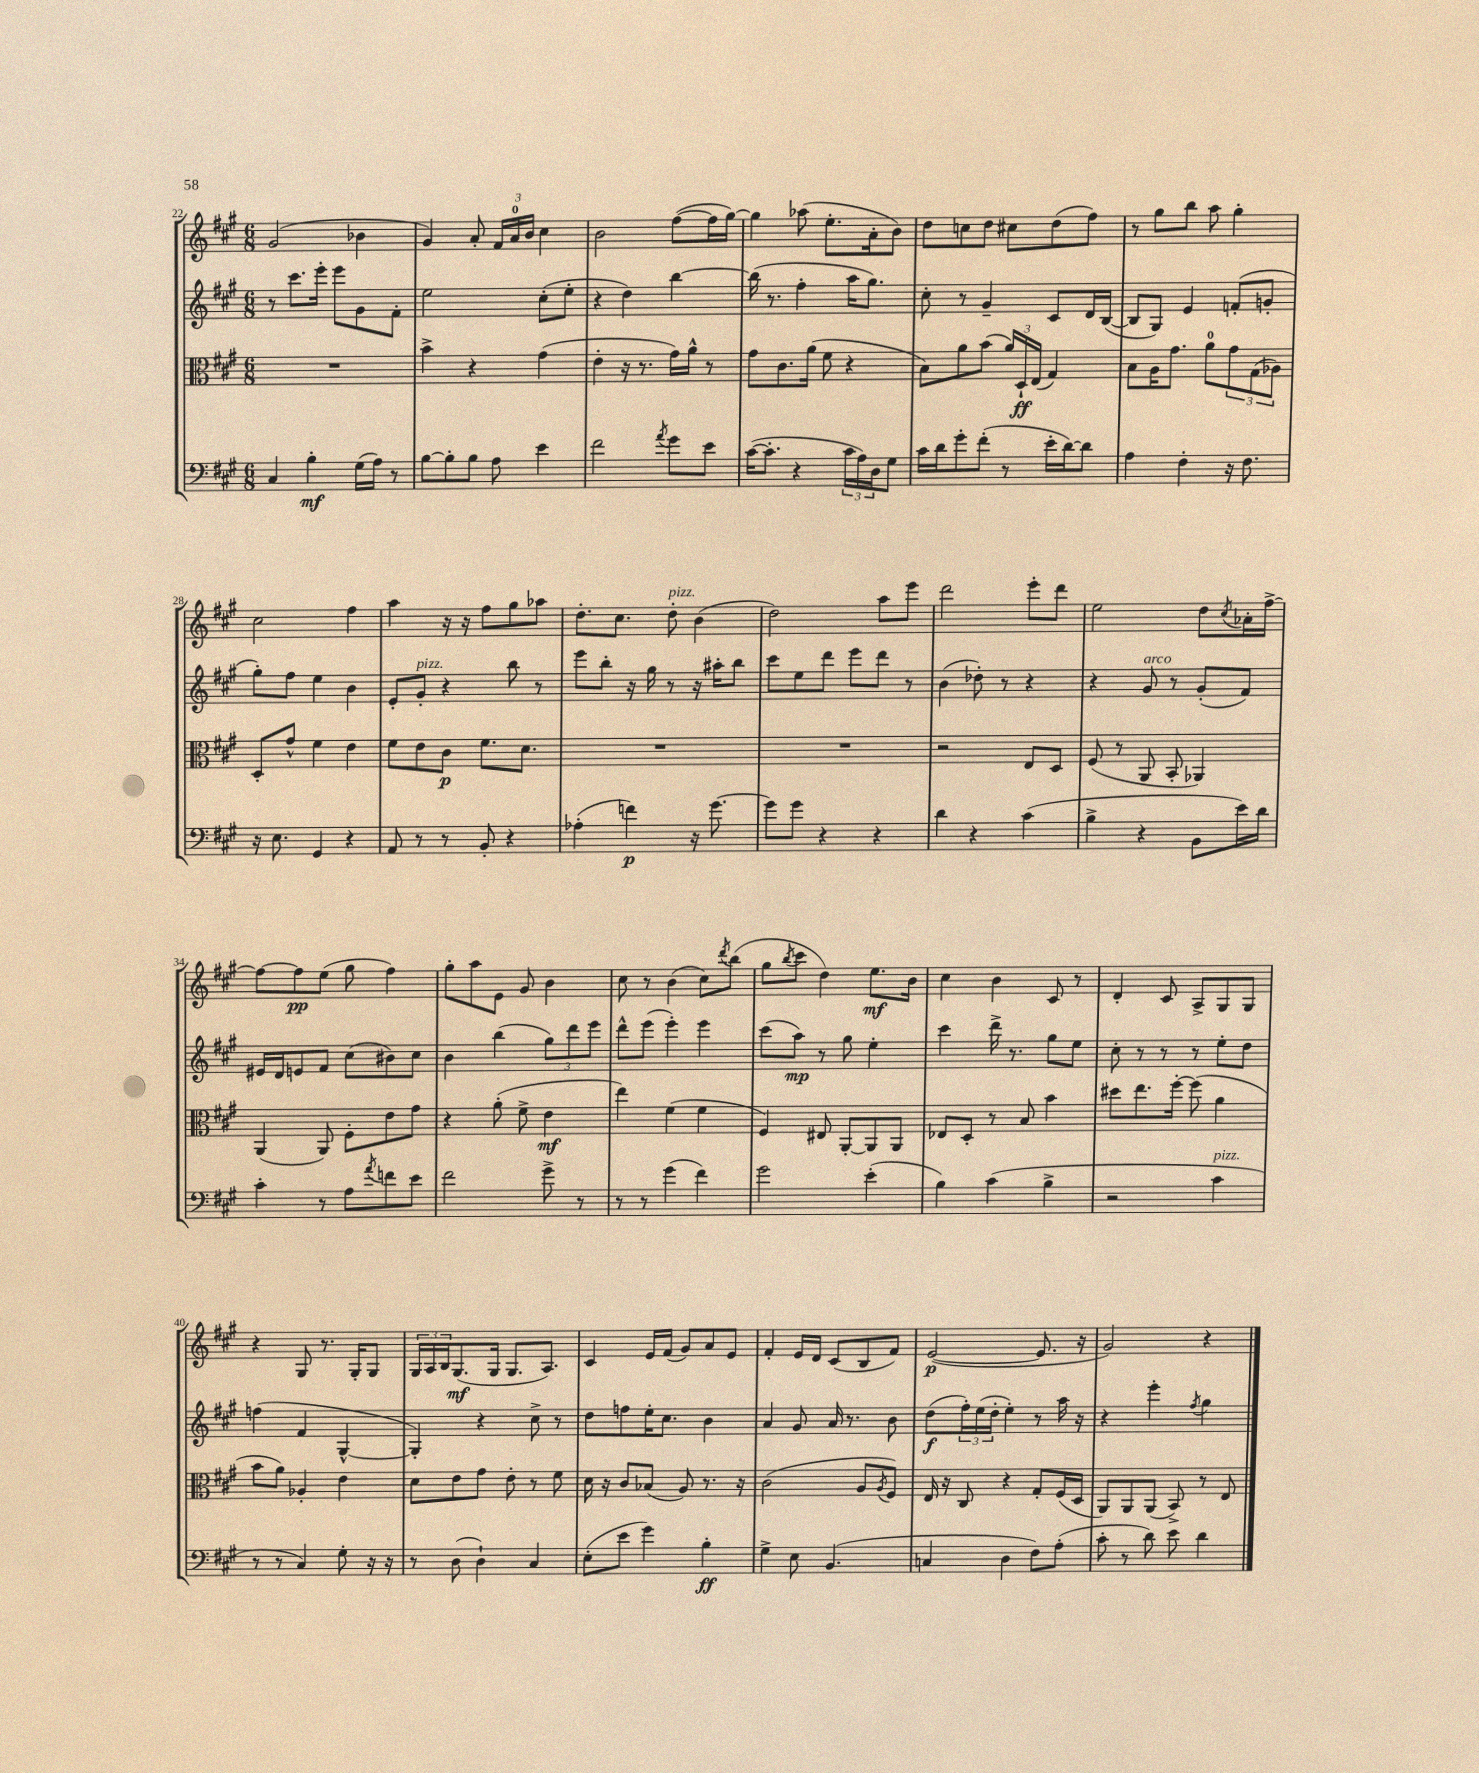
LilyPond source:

<<
\new StaffGroup <<
\new Staff = "s0" {
    \clef treble \key a \major \numericTimeSignature \time 6/8
    gis'2( bes'4 |
    gis'4) a'8-. \tuplet 3/2 { fis'16 a'16-0 b'16 } cis''4 |
    b'2 fis''8~( fis''16 gis''16~) |
    gis''4 aes''8( e''8.-. a'16-. b'8) |
    d''8 c''8 d''8 cis''8 d''8( fis''8) |
    r8 gis''8 b''8 a''8 gis''4-. |
    cis''2 fis''4 |
    a''4 r16 r16 fis''8 gis''8 aes''8 |
    d''8.-. cis''8. d''8-.^\markup { \italic "pizz." } b'4( |
    d''2) a''8 e'''8 |
    d'''2 e'''8-. d'''8 |
    e''2 d''8 \acciaccatura { cis''8 } aes'16-. fis''16~-> |
    fis''8~ fis''8\pp e''8( gis''8 fis''4) |
    gis''8-. a''8 e'8 gis'8 b'4 |
    cis''8 r8 b'4( cis''8) \acciaccatura { d'''8 } b''8( |
    gis''8 \acciaccatura { b''8 } cis'''8 d''4) e''8.\mf b'16 |
    cis''4 b'4 cis'8 r8 |
    d'4-. cis'8 a8-> gis8 gis8 |
    r4 gis8 r8. gis16-. gis8 |
    \tuplet 3/2 { gis16 a16 b16 } gis8.\mf( gis16 gis8. a8.) |
    cis'4 e'16 fis'16( gis'8) a'8 e'8 |
    fis'4-. e'16 d'16 cis'8( b8 fis'8) |
    e'2~\p( e'8. r16 |
    gis'2) r4 \bar "|." |
}
\new Staff = "s1" {
    \clef treble \key a \major \numericTimeSignature \time 6/8
    r8 cis'''8. e'''16-. e'''8 gis'8 fis'8-. |
    e''2 cis''8-.( e''8-. |
    r4 d''4) b''4~ |
    b''16( r8. fis''4-. a''16 gis''8.) |
    cis''8-. r8 gis'4-- cis'8 d'16 b16~( |
    b8 gis8) e'4 f'8-.( g'8-. |
    gis''8-.) fis''8 e''4 b'4 |
    e'8-. gis'8-.^\markup { \italic "pizz." } r4 b''8 r8 |
    e'''8 b''8-. r16 gis''16 r8 r16 ais''16-. b''8 |
    cis'''8 e''8 d'''8 e'''8 d'''8 r8 |
    b'4( des''8-.) r8 r4 |
    r4 gis'8^\markup { \italic "arco" } r8 gis'8-.( fis'8) |
    eis'16 d'16 e'8 fis'8 cis''8( bis'8) cis''8 |
    b'4 b''4( \tuplet 3/2 { gis''8) d'''8 e'''8 } |
    d'''8-^ e'''8( e'''4-.) e'''4 |
    cis'''8( a''8\mp) r8 gis''8 e''4-. |
    cis'''4 d'''16-> r8. gis''8 e''8 |
    cis''8-. r8 r8 r8 e''8-. d''8 |
    f''4( fis'4 gis4~-^ |
    gis4-.) r4 cis''8-> r8 |
    d''8 f''8 e''16-. cis''8. b'4 |
    a'4 gis'8 a'16 r8. b'8 |
    d''8\f( \tuplet 3/2 { fis''16-.) e''16( d''16-. } e''4-.) r8 a''16 r16 |
    r4 e'''4-. \acciaccatura { fis''8 } gis''4 \bar "|." |
}
\new Staff = "s2" {
    \clef alto \key a \major \numericTimeSignature \time 6/8
    R2. |
    b'4-> r4 gis'4( |
    e'4-. r16 r8. gis'16) a'16-^ r8 |
    gis'8 cis'8. a'16( fis'8 r4 |
    b8) a'8 b'8( \tuplet 3/2 { a'16) d16-!\ff e16( } gis4) |
    b8 a16 gis'8. a'8-0 \tuplet 3/2 { gis'8 gis8( aes8) } |
    d8-. gis'8-^ fis'4 e'4 |
    fis'8 e'8 cis'8\p fis'8. d'8. |
    R2. |
    R2. |
    r2 e8 d8 |
    fis8( r8 a,8 b,8-. aes,4) |
    a,4( a,8) fis8-. e'8 gis'8 |
    r4 a'8-.( fis'8-> e'4\mf |
    e''4) fis'4( fis'4 |
    fis4) eis8 a,8~-. a,8 a,8 |
    ees8 d8-. r8 b8 b'4 |
    dis''8 e''8. fis''16~-. fis''8( a'4 |
    b'8 a'8) aes4-. e'4 |
    d'8 e'8 gis'8 e'8-. r8 fis'8 |
    d'16 r16 cis'8 bes8( a8) r8. r16 |
    cis'2( a8 \acciaccatura { a8 } fis8) |
    e16 r16 cis8 r4 gis8-. fis16( d16 |
    a,8) a,8 a,8( b,8->) r8 e8 \bar "|." |
}
\new Staff = "s3" {
    \clef bass \key a \major \numericTimeSignature \time 6/8
    cis4 b4-.\mf gis16( a16) r8 |
    b8~ b8-. b8 a8 e'4 |
    fis'2 \acciaccatura { a'8 } gis'8 e'8 |
    cis'16~( cis'8.-. r4 \tuplet 3/2 { cis'16 a16) d16 } gis8 |
    cis'16 d'16 gis'8-. fis'8-.( r8 e'16-. d'16~) d'8 |
    a4 fis4-. r16 fis8. |
    r16 e8. gis,4 r4 |
    a,8 r8 r8 b,8-. r4 |
    aes4-.( f'4\p) r16 gis'8.~ |
    gis'8 gis'8 r4 r4 |
    d'4 r4 cis'4( |
    b4-> r4 b,8 e'16) d'16 |
    cis'4-. r8 a8 \acciaccatura { a'8 } f'8 e'8 |
    fis'2 gis'8-> r8 |
    r8 r8 gis'4( fis'4) |
    gis'2 e'4-.( |
    b4) cis'4( b4-> |
    r2 cis'4^\markup { \italic "pizz." } |
    r8 r8 cis4) gis8-. r16 r16 |
    r8 d8( d4-!) cis4 |
    e8-.( e'8 gis'4) b4-.\ff |
    gis4-> e8 b,4.( |
    c4 d4 fis8) a8-.( |
    cis'8-. r8 d'8) e'8 d'4 \bar "|." |
}
>>
>>
\layout { \context { \Score currentBarNumber = #22 } }
